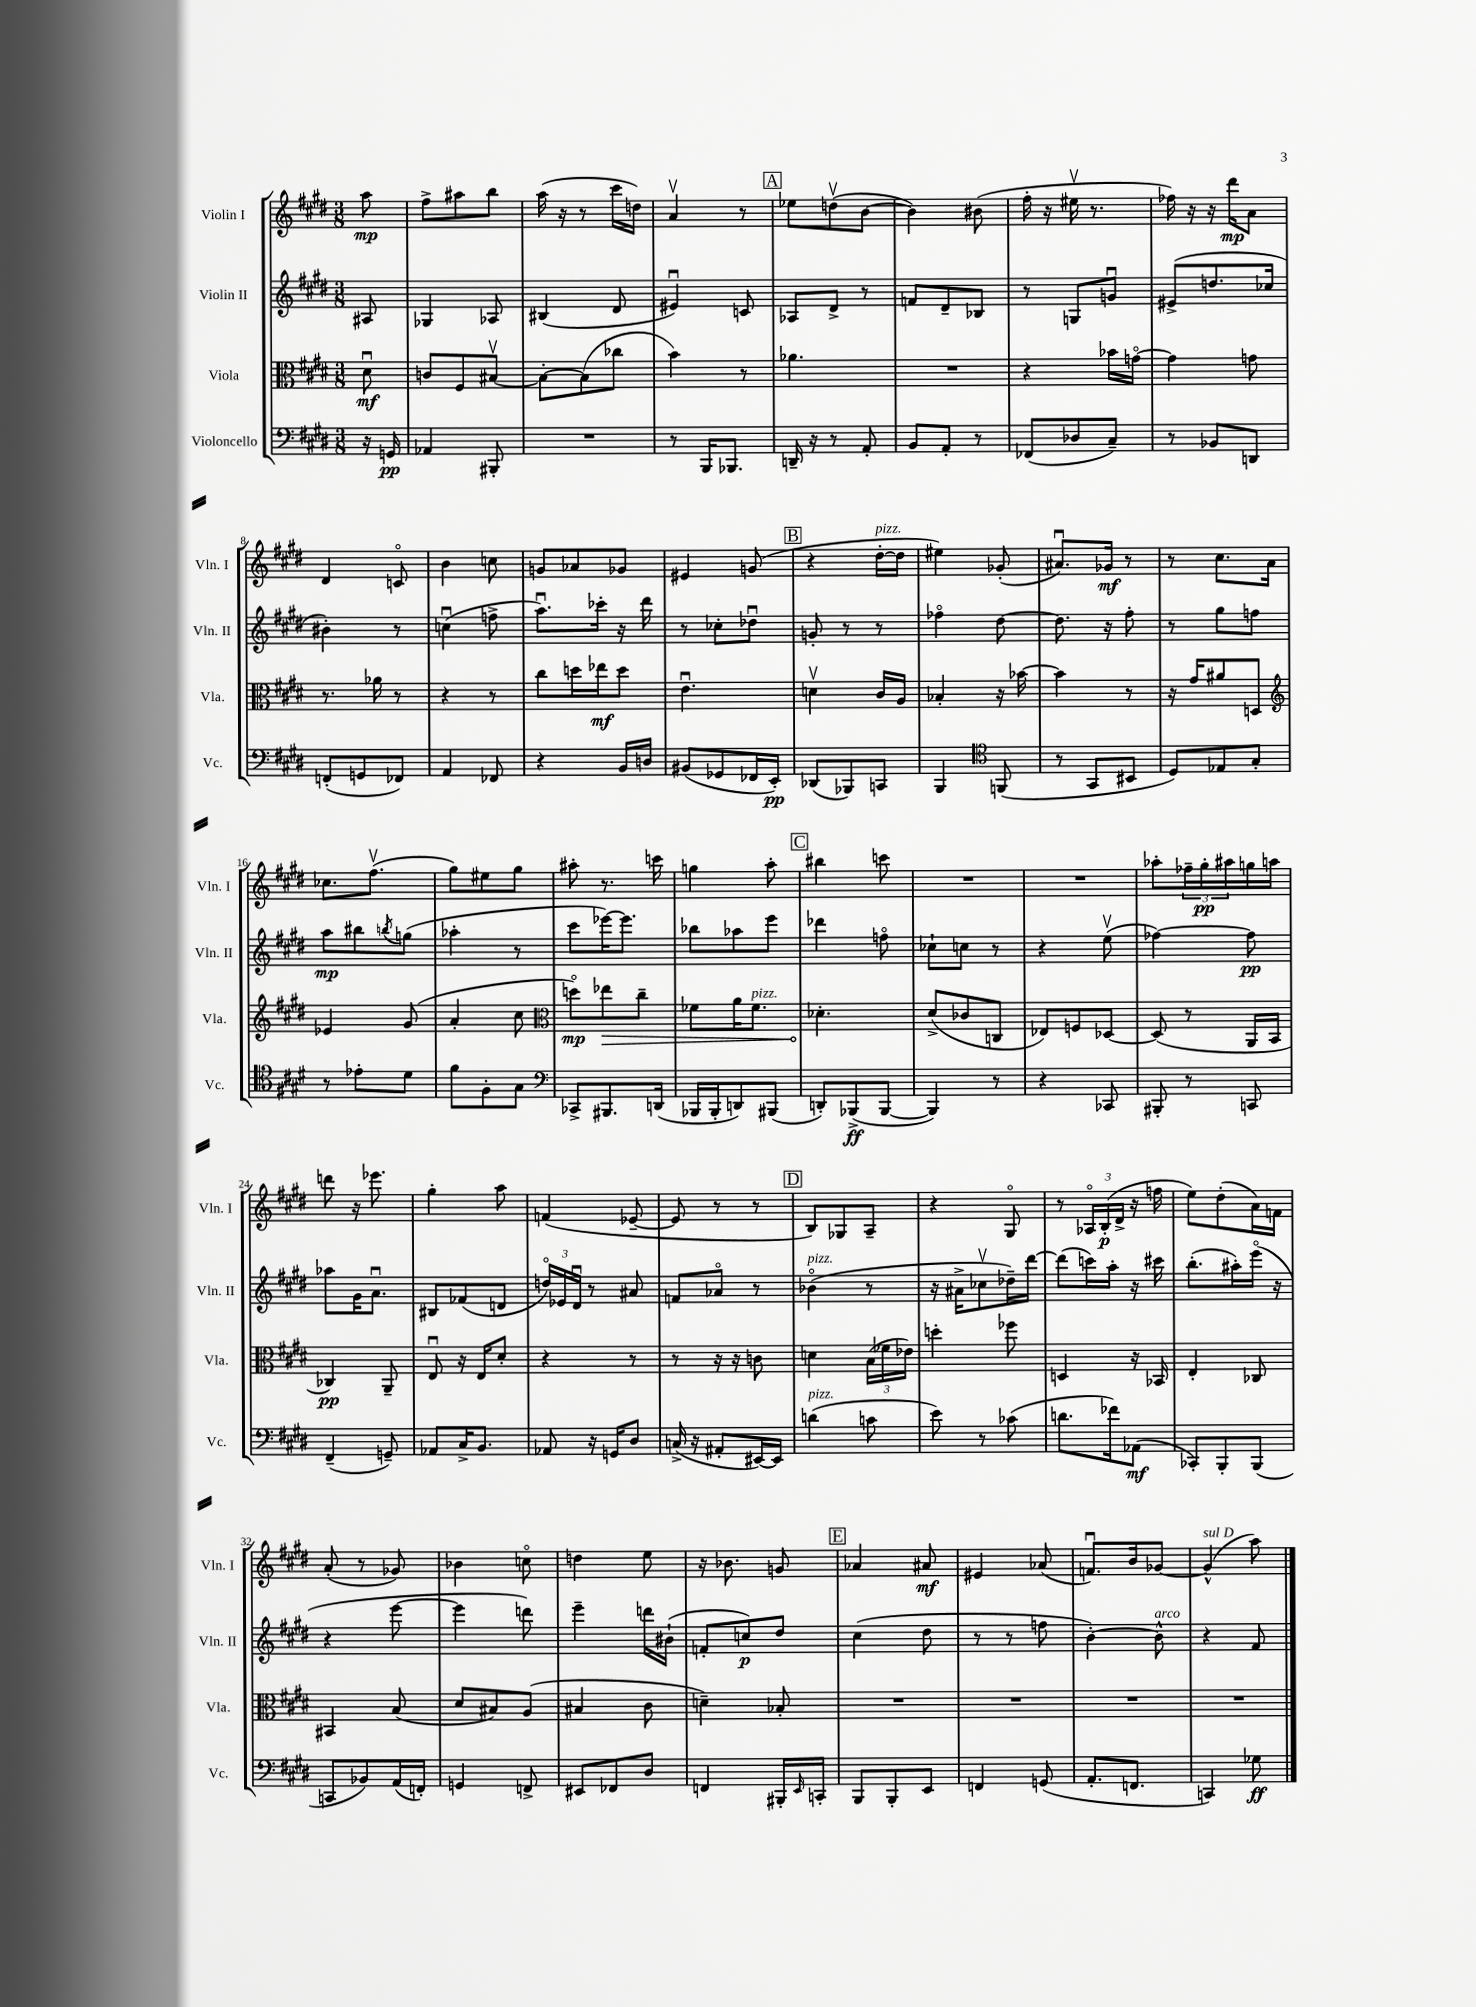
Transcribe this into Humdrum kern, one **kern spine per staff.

**kern	**kern	**kern	**kern
*staff4	*staff3	*staff2	*staff1
*clefF4	*clefC3	*clefG2	*clefG2
*k[f#c#g#d#]	*k[f#c#g#d#]	*k[f#c#g#d#]	*k[f#c#g#d#]
*M3/8	*M3/8	*M3/8	*M3/8
16r	8d#u\	8A#/	8aa\
16GG/	.	.	.
=	=	=	=
4AA-/	8c/L	4G-/	8ff#^\L
.	8F#/	.	8aa#\
8BBB#'/	[8B#v/J	8A-/	8bb\J
=	=	=	=
4.r	8B#'\_L	(4B#/	(16aa\
.	.	.	16r
.	(8B#\]	.	8r
.	8cc-\J	8d#/	16ccc#\LL
.	.	.	16dd\JJ)
=	=	=	=
8r	4b\)	4e#u/)	4av/
16BBB/LK	.	.	.
8.BBB-/J	.	.	.
.	8r	8c/	8r
=	=	=	=
16DD~/	4.a-\	8A-/L	8ee-\L
16r	.	.	.
8r	.	8d#^/J	(8ddv\
8AA'/	.	8r	[8b\J
=	=	=	=
8BB/L	4.r	8f/L	4b\])
8AA'/J	.	8d#~/	.
8r	.	8B-/J	(8b#\
=	=	=	=
(8FF-/L	4r	8r	16ff#'\
.	.	.	16r
8D-/	.	8G/L	16ee#v\
.	.	.	8.r
8C#~/J)	16b-\LL	8gu/J	.
.	[16go\JJ	.	.
=	=	=	=
8r	4g\]	(8e#^/L	16ff-\)
.	.	.	16r
8BB-/L	.	8.dd/	16r
.	.	.	16ddd#\LK
8DD/J	8g\	.	8a\J
.	.	16cc-/Jk	.
=	=	=	=
(8FF'/L	8.r	4b#'\)	4d#/
8GG/	.	.	.
.	16a-\	.	.
8FF-/J)	8r	8r	8co/
=	=	=	=
4AA/	4r	(4ccu\	4b\
8FF-/	8r	8ff^\	8cc\
=	=	=	=
4r	8cc#\L	8.aau\L)	8g/L
.	16dd\L	.	8a-/
.	16ee-\J	16ccc-'\Jk	.
16BB/LL	8dd\J	16r	8g-/J
16D/JJ	.	16ddd#\	.
=	=	=	=
(8BB#/L	4.eu\	8r	4e#/
8GG-/	.	8cc-'\L	.
16FF-/L	.	8dd-u\J	(8g/
16EE'/JJ)	.	.	.
=	=	=	=
(8DD-/L	4dv\	8g'/	4r
8BBB-/)	.	8r	.
8CC/J	16c#/LL	8r	[16dd#'\LL
.	16A/JJ	.	16dd#\]JJ
=	=	=	=
4BBB/	4B-'/	4ff-o\	4ee#\)
*clefC4	*	*	*
(8FF/	16r	[8dd#\	(8g-'/
.	[16b-\	.	.
=	=	=	=
8r	4b-\]	8.dd#\]	8.a#u/L)
8GG#/L	.	.	.
.	.	16r	16g-/Jk
8BB#/J	8r	8ff#'\	8r
=	=	=	=
8D#/L)	16r	8r	8r
.	16g#/LK	.	.
8E-/	8a#/	8gg#\L	8.cc#\L
8G#'/J	8D/J	8ff\J	.
.	.	.	16a\Jk
=	=	=	=
*	*clefG2	*	*
8r	4e-/	8aa\L	8.cc-\L
8e-'\L	.	8bb#\	.
.	.	.	(8.ff#v\J
.	.	8qbb/	.
8d#\J	(8g#/	(8gg\J	.
=	=	=	=
8f#\L	4a'/	4aa-'\	8gg#\L)
8F#'\	.	.	8ee#\
8G#\J	8cc#\	8r	8gg#\J
=	=	=	=
*clefF4	*clefC3	*	*
8CC-^/L	8ddo\L)	8ccc#\L	8aa#'\
8.BBB#/	8ee-\	[16eee-\K)	8.r
.	.	8.eee-\]J	.
.	8cc#~\J	.	.
(16DD/Jk	.	.	16ccc\
=	=	=	=
16BBB-/LL	8f-\L	8bb-\L	4gg\
16BBB-'/J	.	.	.
8DD/)	16a\K	8aa-\	.
.	8.f-\J	.	.
(8BBB#/J	.	8eee\J	8aa'\
=	=	=	=
8DD'/L)	4.d-'\	4ddd-\	4bb#\
(8BBB-^/	.	.	.
[8BBB-/J	.	8ffo\	8ccc\
=	=	=	=
4BBB-/])	(8d#^/L	8cc-`\L	4.r
.	8c-/	8cc\J	.
8r	8C/J	8r	.
=	=	=	=
4r	8E-/L)	4r	4.r
.	8F/	.	.
8CC-/	[8D-/J	(8eev\	.
=	=	=	=
8BBB#'/	(8D-/]	[4ff-\)	8aa-'\L
8r	8r	.	24ff-~\L
.	.	.	24gg#'\
.	.	.	24aa#\
8CC/	16AA/LL	8ff-\]	16gg\
.	16BB/JJ	.	16aa\JJ
=	=	=	=
(4FF#~/	4C-/)	8aa-\L	8ddd\
.	.	16g#\K	16r
.	.	8.au\J	8.eee-\
8GG~/)	8AA~/	.	.
=	=	=	=
8AA-/L	8Eu/	8B#/L	4gg#'\
16C#^/K	16r	(8f-/	.
8.BB/J	16E/LK	.	.
.	8d#'/J	8d/J	8aa\
=	=	=	=
8AA-/	4r	24ddo/LL)	(4f/
.	.	24e-/	.
.	.	24d#u/JJ	.
16r	.	8r	.
16GG/LK	.	.	.
8D#/J	8r	8a#/	[8e-~/
=	=	=	=
(16C^/	8r	8f/L	8e-/]
16r	.	.	.
8AA#'/L	16r	8a-o/J	8r
.	16r	.	.
[16EE#/L)	8c\	8r	8r
16EE#/]JJ	.	.	.
=	=	=	=
(4d\	4d\	(4b-o\	8B/L)
.	.	.	8G-/
8c\	(24B\LL	8r	8A~/J
.	24f-\	.	.
.	24e-\JJ)	.	.
=	=	=	=
8e\)	4dd'\	16r	4r
.	.	16a#^\LK	.
8r	.	8cc-v\	.
(8c-\	8ff-\	16dd-~\L)	8G#o/
.	.	[16ddd#\JJ	.
=	=	=	=
8.d\L	4D/	(8ddd#\]L	8r
.	.	16ccc\L)	24A-o/LL
.	.	.	(24B'/
16f-\k)	.	16aa'\JJ	.
.	.	.	24d#^/JJ
(8AA-\J	16r	16r	16r
.	16BB-/	16ccc#\	16ff\
=	=	=	=
8CC-'/L)	4E'/	(8.bb'\L	8ee\L)
8BBB'/	.	.	(8dd#'\
.	.	16aa#'\L)	.
(8BBB/J	8C-/	(16eeeo\JJ	16a\L)
.	.	16r	16f\JJ
=	=	=	=
8CC/L	4BB#/	4r	(8a'/
8BB-/)	.	.	8r
(16AA/L	(8B/	[8eee\	8g-/)
16FF'/JJ)	.	.	.
=	=	=	=
4GG/	8d#/L	4eee\]	4b-\
.	8B#/)	.	.
8FF^/	(8A/J	8ddd\)	8cco\
=	=	=	=
8EE#/L	4B#/	4eee~\	4dd\
8FF-/	.	.	.
8D#/J	8c#\	16ddd\LL	8ee\
.	.	(16b#`\JJ	.
=	=	=	=
4FF/	4d~\)	8f'/L	16r
.	.	.	8.b-\
.	.	8cc/)	.
16BBB#'/LL	8B-'/	8dd#/J	8g/
16qqEE/	.	.	.
16CC'/JJ	.	.	.
=	=	=	=
8BBB/L	4.r	(4cc#\	4a-/
8BBB'/	.	.	.
8EE/J	.	8dd#\	8a#/
=	=	=	=
4FF/	4.r	8r	4e#/
.	.	8r	.
(8GG/	.	8ff\	(8a-/
=	=	=	=
8.AA'/L	4.r	[4b'\)	8.fu/L)
8.FF/J	.	.	16b/k
.	.	8b^^\]	[8g-/J
=	=	=	=
4CC/)	4.r	4r	(4g-^^/]
8G-\	.	8f#/	8aa\)
==	==	==	==
*-	*-	*-	*-
